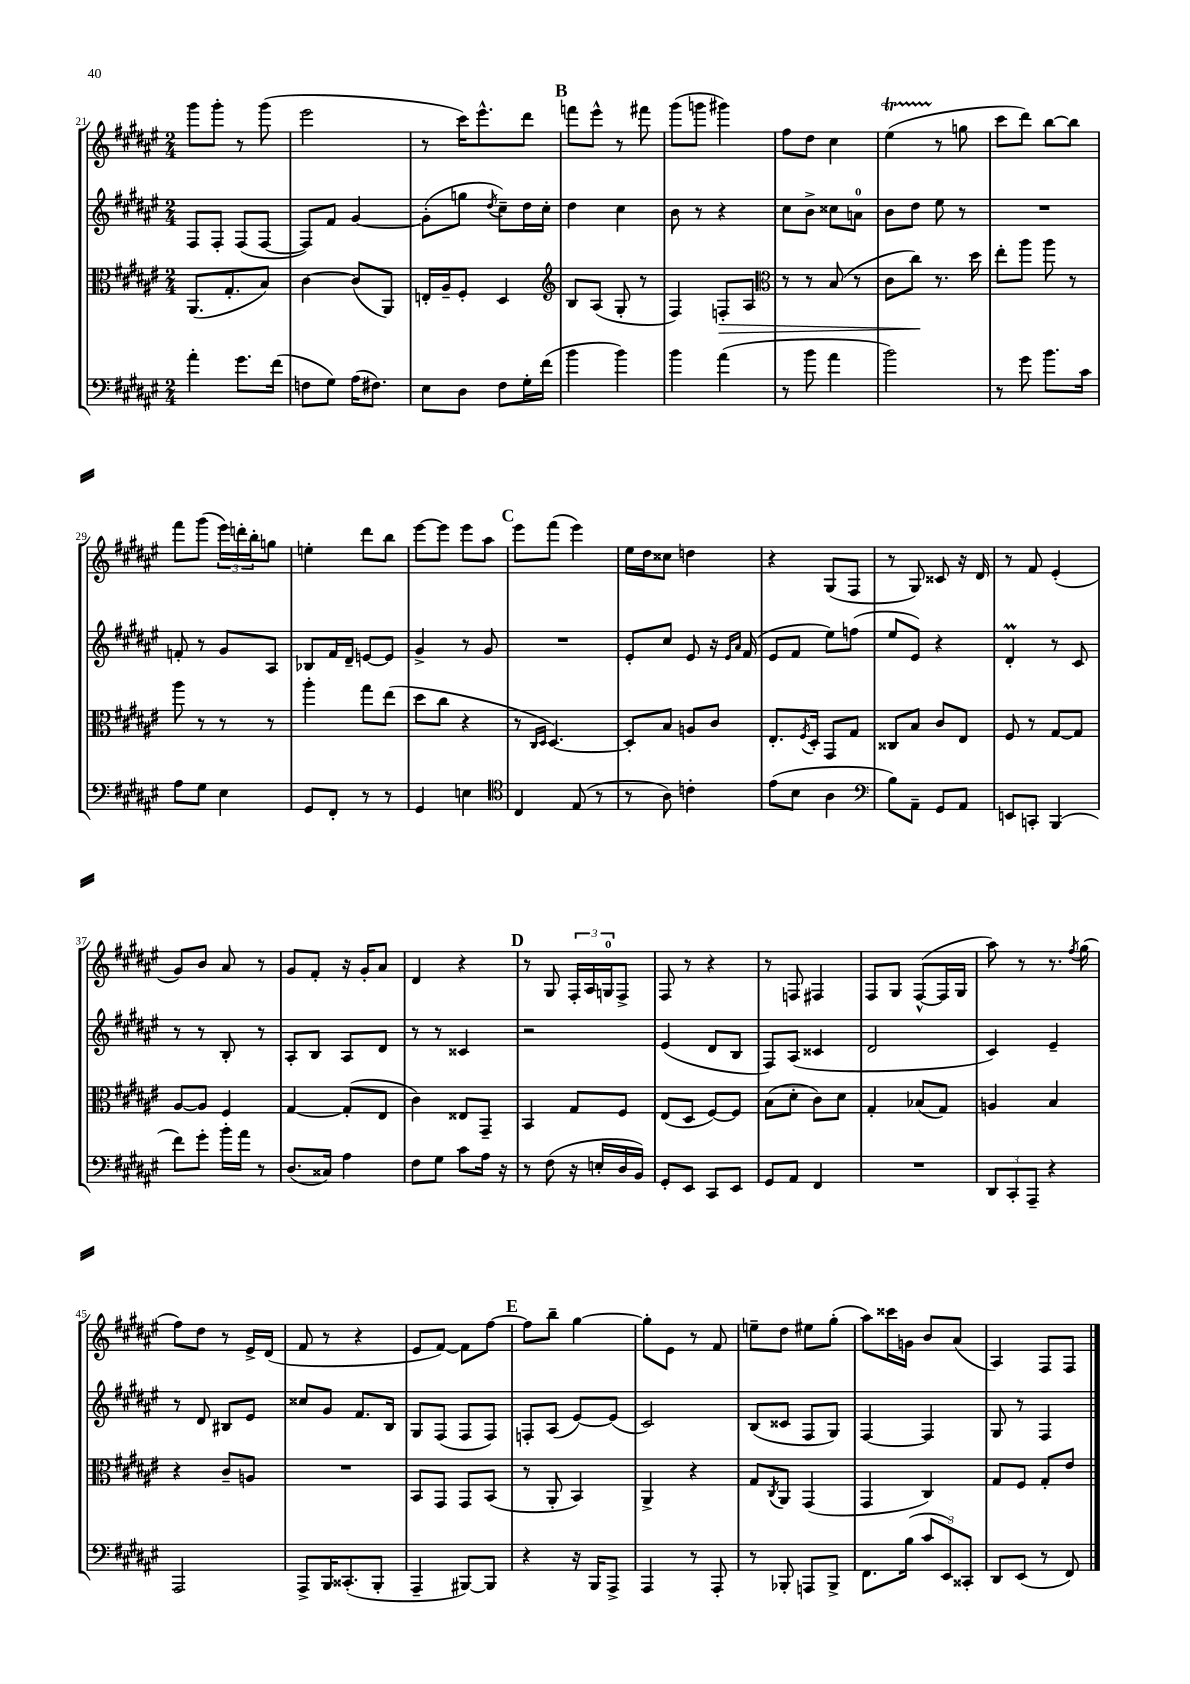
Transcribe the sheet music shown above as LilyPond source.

<<
\new StaffGroup <<
\new Staff = "s0" {
    \clef treble \key fis \major \numericTimeSignature \time 2/4
    gis'''8 gis'''8-. r8 gis'''8( |
    eis'''2 |
    r8 cis'''16) eis'''8.-^ dis'''8 |
    \mark \markup { \bold "B" } f'''8 eis'''8-^ r8 fis'''8 |
    gis'''8( g'''8 gis'''4) |
    fis''8 dis''8 cis''4 |
    eis''4\startTrillSpan( r8\stopTrillSpan g''8 |
    cis'''8 dis'''8) b''8~ b''8 |
    fis'''8 gis'''8( \tuplet 3/2 { eis'''16) d'''16-. b''16-. } g''8 |
    e''4-. dis'''8 b''8 |
    eis'''8~ eis'''8 eis'''8 ais''8 |
    \mark \markup { \bold "C" } eis'''8 fis'''8( eis'''4) |
    eis''16 dis''16 cisis''8 d''4 |
    r4 gis8( fis8 |
    r8 gis8) cisis'8 r16 dis'16 |
    r8 fis'8 eis'4-.( |
    gis'8) b'8 ais'8 r8 |
    gis'8 fis'8-. r16 gis'16-. ais'8 |
    dis'4 r4 |
    \mark \markup { \bold "D" } r8 gis8 \tuplet 3/2 { fis16-. ais16 g16-0 } fis8-> |
    fis8 r8 r4 |
    r8 f8 fis4 |
    fis8 gis8 fis8~-^( fis16 gis16 |
    ais''8) r8 r8. \acciaccatura { fis''8 } gis''16( |
    fis''8) dis''8 r8 eis'16-> dis'16( |
    fis'8 r8 r4 |
    eis'8 fis'8~) fis'8 fis''8~ |
    \mark \markup { \bold "E" } fis''8 b''8-- gis''4~ |
    gis''8-. eis'8 r8 fis'8 |
    e''8-- dis''8 eis''8 gis''8-.( |
    ais''8) cisis'''16 g'16 b'8 ais'8( |
    ais4) fis8 fis8 \bar "|." |
}
\new Staff = "s1" {
    \clef treble \key fis \major \numericTimeSignature \time 2/4
    fis8 fis8-. fis8( fis8~ |
    fis8) fis'8 gis'4~ |
    gis'8-.( g''8 \acciaccatura { dis''8 } cis''8--) dis''16 cis''16-. |
    \mark \markup { \bold "B" } dis''4 cis''4 |
    b'8 r8 r4 |
    cis''8 b'8-> cisis''8 a'8-0 |
    b'8 dis''8 eis''8 r8 |
    R2 |
    f'8-. r8 gis'8 ais8 |
    bes8 fis'16 dis'16-- e'8~ e'8 |
    gis'4-> r8 gis'8 |
    \mark \markup { \bold "C" } R2 |
    eis'8-. cis''8 eis'8 r16 \grace { eis'16 ais'16 } fis'16( |
    eis'8 fis'8 eis''8) f''8( |
    eis''8 eis'8) r4 |
    dis'4-.\prall r8 cis'8 |
    r8 r8 b8-. r8 |
    ais8-. b8 ais8 dis'8 |
    r8 r8 cisis'4 |
    \mark \markup { \bold "D" } r2 |
    eis'4( dis'8 b8 |
    fis8) ais8( cisis'4 |
    dis'2 |
    cis'4) eis'4-- |
    r8 dis'8 bis8 eis'8 |
    cisis''8 gis'8 fis'8. b16 |
    gis8 fis8( fis8 fis8) |
    \mark \markup { \bold "E" } f8-. ais8( eis'8~) eis'8( |
    cis'2) |
    b8( cisis'8 fis8 gis8) |
    fis4~ fis4 |
    gis8 r8 fis4 \bar "|." |
}
\new Staff = "s2" {
    \clef alto \key fis \major \numericTimeSignature \time 2/4
    ais,8.( gis8.-. b8) |
    cis'4~ cis'8( ais,8) |
    e16-. ais16-- fis8-. dis4 |
    \mark \markup { \bold "B" } \clef treble b8 ais8( gis8-. r8 |
    fis4) f8-.\> ais8 |
    \clef alto r8 r8 b8( r8 |
    cis'8 cis''8\!) r8. dis''16 |
    eis''8-. ais''8 ais''8 r8 |
    ais''8 r8 r8 r8 |
    ais''4-. gis''8 eis''8( |
    dis''8 cis''8 r4 |
    \mark \markup { \bold "C" } r8 \grace { cis16 dis16 } dis4.~) |
    dis8-. b8 a8 cis'8 |
    eis8.-. \acciaccatura { fis8 } dis16-. gis,8 gis8 |
    cisis8 b8 cis'8 eis8 |
    fis8 r8 gis8~ gis8 |
    ais8~ ais8 fis4 |
    gis4~ gis8-.( eis8 |
    cis'4) eisis8 gis,8-- |
    \mark \markup { \bold "D" } b,4 gis8 fis8 |
    eis8( dis8 fis8~) fis8 |
    b8( dis'8-. cis'8) dis'8 |
    gis4-. bes8( gis8) |
    a4 b4 |
    r4 cis'8-- a8 |
    R2 |
    b,8 gis,8 gis,8 b,8( |
    \mark \markup { \bold "E" } r8 ais,8-. b,4) |
    ais,4-> r4 |
    gis8 \acciaccatura { cis8 } ais,8 gis,4( |
    gis,4 cis4) |
    gis8 fis8 gis8-. eis'8 \bar "|." |
}
\new Staff = "s3" {
    \clef bass \key fis \major \numericTimeSignature \time 2/4
    ais'4-. gis'8. fis'16( |
    f8 gis8) ais16( fis8.) |
    eis8 dis8 fis8 gis16-. fis'16( |
    \mark \markup { \bold "B" } b'4 b'4) |
    b'4 ais'4( |
    r8 b'8 ais'4 |
    b'2) |
    r8 gis'8 b'8. cis'16 |
    ais8 gis8 eis4 |
    gis,8 fis,8-. r8 r8 |
    gis,4 e4 |
    \mark \markup { \bold "C" } \clef tenor cis4 eis8( r8 |
    r8 ais8) c'4-. |
    eis'8( b8 ais4 |
    \clef bass b8) ais,8-- gis,8 ais,8 |
    e,8 c,8-. b,,4( |
    fis'8) gis'8-. b'16-. ais'16 r8 |
    dis8.( cisis16) ais4 |
    fis8 gis8 cis'8 ais16 r16 |
    \mark \markup { \bold "D" } r8 fis8( r16 e16-. dis16 b,16) |
    gis,8-. eis,8 cis,8 eis,8 |
    gis,8 ais,8 fis,4 |
    R2 |
    \tuplet 3/2 { dis,8 cis,8-. ais,,8-- } r4 |
    ais,,2 |
    ais,,8-> b,,16 cisis,8.-.( b,,8-. |
    ais,,4-- bis,,8~) bis,,8 |
    \mark \markup { \bold "E" } r4 r16 b,,16 ais,,8-> |
    ais,,4 r8 ais,,8-. |
    r8 bes,,8-. a,,8 bes,,8-> |
    fis,8. b16( \tuplet 3/2 { cis'8 eis,8) cisis,8-. } |
    dis,8 eis,8( r8 fis,8) \bar "|." |
}
>>
>>
\layout { \context { \Score currentBarNumber = #21 } }
